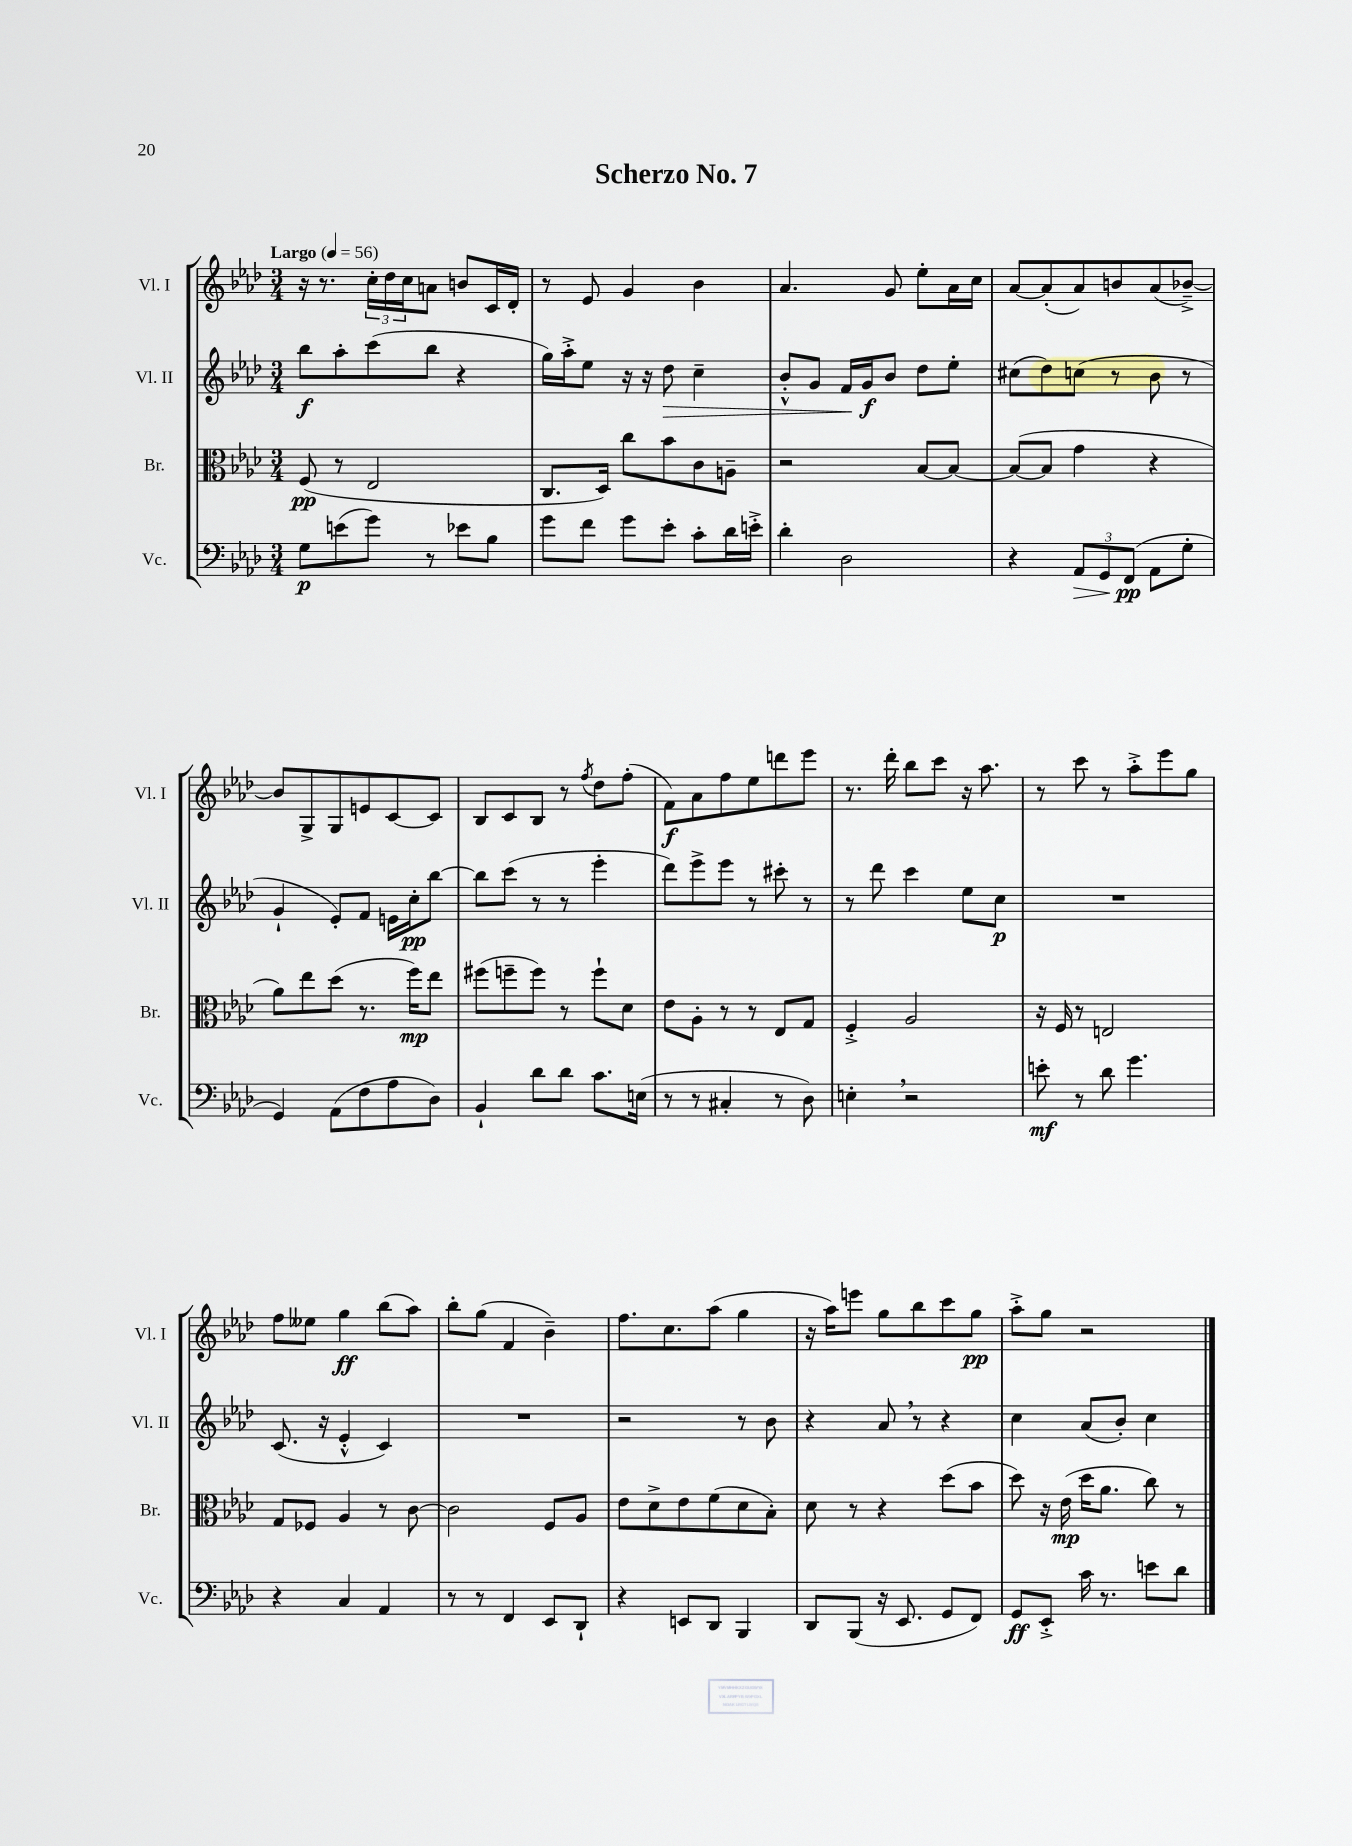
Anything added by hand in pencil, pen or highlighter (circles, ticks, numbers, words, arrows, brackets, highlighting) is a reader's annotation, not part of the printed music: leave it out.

**kern	**dynam	**kern	**dynam	**kern	**dynam	**kern	**dynam
*part4	*part4	*part3	*part3	*part2	*part2	*part1	*part1
*staff4	*staff4	*staff3	*staff3	*staff2	*staff2	*staff1	*staff1
*I"Vc.	*	*I"Br.	*	*I"Vl. II	*	*I"Vl. I	*
*I'Vc.	*	*I'Br.	*	*I'Vl. II	*	*I'Vl. I	*
*clefF4	*	*clefC3	*	*clefG2	*	*clefG2	*
*k[b-e-a-d-]	*	*k[b-e-a-d-]	*	*k[b-e-a-d-]	*	*k[b-e-a-d-]	*
*M3/4	*	*M3/4	*	*M3/4	*	*M3/4	*
*MM56	*	*MM56	*	*MM56	*	*MM56	*
=1	=1	=1	=1	=1	=1	=1	=1
!	!	!	!	!	!	!LO:TX:a:B:t=Largo	!
8G\L	p	(8F/	pp	8bb-\L	f	16r	.
.	.	.	.	.	.	8.r	.
(8en\	.	8r	.	8aa-'\	.	.	.
8g\J)	.	2E-/	.	(8ccc\	.	24cc'\LL	.
.	.	.	.	.	.	24dd-\	.
.	.	.	.	.	.	24cc\J	.
8r	.	.	.	8bb-\J	.	8an\J	.
8e-X\L	.	.	.	4r	.	8bn/L	.
8B-\J	.	.	.	.	.	16c/L	.
.	.	.	.	.	.	16d-'/JJ	.
=2	=2	=2	=2	=2	=2	=2	=2
8g\L	.	8.C/L	.	16gg\LL)	.	8r	.
.	.	.	.	16aa-'^\J	.	.	.
8f\J	.	.	.	8ee-\J	.	8e-/	.
.	.	16D-/Jk)	.	.	.	.	.
8g\L	.	8cc\L	.	16r	.	4g/	.
.	.	.	.	16r	.	.	.
!	!	!	!	!	!LO:HP:b	!	!
8e-'\J	.	8b-\	.	8dd-\	>	.	.
8c'\L	.	8c\	.	4cc~\	.	4b-\	.
16d-\L	.	8An~\J	.	.	.	.	.
16en'^\JJ	.	.	.	.	.	.	.
=3	=3	=3	=3	=3	=3	=3	=3
4d-'\	.	2r	.	8b-'^^/L	.	4.a-/	.
.	.	.	.	8g/J	.	.	.
2D-\	.	.	.	16f/LL	.	.	.
.	.	.	.	16g/J	] f	.	.
.	.	.	.	8b-/J	.	8g/	.
.	.	[8B-/L	.	8dd-\L	.	8ee-'\L	.
.	.	8B-/J_	.	8ee-'\J	.	16a-\L	.
.	.	.	.	.	.	16cc\JJ	.
=4	=4	=4	=4	=4	=4	=4	=4
4r	.	(8B-/L_	.	(8cc#X\L	.	[8a-/L	.
.	.	8B-/J]	.	8dd-\)	.	(8a-'/]	.
!	!LO:HP:b	!	!	!	!	!	!
12AA-/L	>	4g\	.	(8ccn\J	.	8a-/)	.
12GG/	.	.	.	.	.	.	.
.	.	.	.	8r	.	8bn/	.
(12FF/J	pp	.	.	.	.	.	.
8AA-\L	]	4r	.	8b-\	.	(8a-/	.
8G'\J	.	.	.	8r	.	[8b-X~^/J)	.
!!LO:LB:g=z
=5	=5	=5	=5	=5	=5	=5	=5
4GG/)	.	8a-\L)	.	4g`/	.	8b-/L]	.
.	.	8ee-\	.	.	.	8G^/	.
(8AA-\L	.	(8dd-\J	.	8e-'/L)	.	8G/	.
8F\	.	8.r	.	8f/J	.	8en/	.
8A-\	.	.	.	16en\LL	.	[8c/	.
.	.	16ff\KL)	mp	16cc'\J	pp	.	.
8D-\J)	.	8ee-\J	.	[8bb-\J	.	8c/J]	.
=6	=6	=6	=6	=6	=6	=6	=6
4BB-`/	.	(8ff#X\L	.	8bb-\L]	.	8B-/L	.
.	.	8ffn~\	.	(8ccc\J	.	8c/	.
8d-\L	.	8ff\J)	.	8r	.	8B-/J	.
8d-\J	.	8r	.	8r	.	8r	.
.	.	.	.	.	.	8qff/	.
8.c\L	.	8ff`\L	.	4eee-'\	.	8dd-\L	.
.	.	8d-\J	.	.	.	(8ff'\J	.
(16En\Jk	.	.	.	.	.	.	.
=7	=7	=7	=7	=7	=7	=7	=7
8r	.	8e-\L	.	8ddd-\L)	.	8f\L)	f
8r	.	8A-'\J	.	8eee-^\	.	8a-\	.
4C#X'/	.	8r	.	8eee-\J	.	8ff\	.
.	.	8r	.	8r	.	8ee-\	.
8r	.	8E-/L	.	8ccc#X'\	.	8dddn\	.
8D-\)	.	8G/J	.	8r	.	8eee-\J	.
=8	=8	=8	=8	=8	=8	=8	=8
4En',\	.	4F'^/	.	8r	.	8.r	.
.	.	.	.	8ddd-\	.	.	.
.	.	.	.	.	.	16ddd-'\	.
2r	.	2A-/	.	4ccc\	.	8bb-\L	.
.	.	.	.	.	.	8ccc\J	.
.	.	.	.	8ee-\L	.	16r	.
.	.	.	.	.	.	8.aa-\	.
.	.	.	.	8cc\J	p	.	.
=9	=9	=9	=9	=9	=9	=9	=9
8en'\	mf	16r	.	2.r	.	8r	.
.	.	16F/	.	.	.	.	.
8r	.	8r	.	.	.	8ccc\	.
8d-\	.	2En/	.	.	.	8r	.
4.g\	.	.	.	.	.	8aa-'^\L	.
.	.	.	.	.	.	8eee-\	.
.	.	.	.	.	.	8gg\J	.
!!LO:LB:g=z
=10	=10	=10	=10	=10	=10	=10	=10
4r	.	8G/L	.	(8.c/	.	8ff\L	.
.	.	8F-X/J	.	.	.	8ee--X\J	.
.	.	.	.	16r	.	.	.
4C/	.	4A-/	.	4e-'^^/	.	4gg\	ff
4AA-/	.	8r	.	4c/)	.	(8bb-\L	.
.	.	[8c\	.	.	.	8aa-\J)	.
=11	=11	=11	=11	=11	=11	=11	=11
8r	.	2c\]	.	2.r	.	8bb-'\L	.
8r	.	.	.	.	.	(8gg\J	.
4FF/	.	.	.	.	.	4f/	.
8EE-/L	.	8F/L	.	.	.	4b-~\)	.
8DD-`/J	.	8A-/J	.	.	.	.	.
=12	=12	=12	=12	=12	=12	=12	=12
4r	.	8e-\L	.	2r	.	8.ff\L	.
.	.	8d-^\	.	.	.	.	.
.	.	.	.	.	.	8.cc\	.
8EEn/L	.	8e-\	.	.	.	.	.
8DD-/J	.	(8f\	.	.	.	(8aa-\J	.
4BBB-/	.	8d-\	.	8r	.	4gg\	.
.	.	8B-'\J)	.	8b-\	.	.	.
=13	=13	=13	=13	=13	=13	=13	=13
8DD-/L	.	8d-\	.	4r	.	16r	.
.	.	.	.	.	.	16aa-\KL)	.
(8BBB-/J	.	8r	.	.	.	8eeen\J	.
16r	.	4r	.	8a-,/	.	8gg\L	.
8.EE-/	.	.	.	.	.	.	.
.	.	.	.	8r	.	8bb-\	.
8GG/L	.	(8dd-\L	.	4r	.	8ccc\	.
8FF/J)	.	8b-\J	.	.	.	8gg\J	pp
=14	=14	=14	=14	=14	=14	=14	=14
8GG/L	ff	8dd-\)	.	4cc\	.	8aa-'^\L	.
8EE-'^/J	.	16r	.	.	.	8gg\J	.
.	.	(16e-\	mp	.	.	.	.
16c\	.	16dd-\KL	.	(8a-/L	.	2r	.
8.r	.	8.a-\J	.	.	.	.	.
.	.	.	.	8b-'/J)	.	.	.
8en\L	.	8cc\)	.	4cc\	.	.	.
8d-\J	.	8r	.	.	.	.	.
==	==	==	==	==	==	==	==
*-	*-	*-	*-	*-	*-	*-	*-
